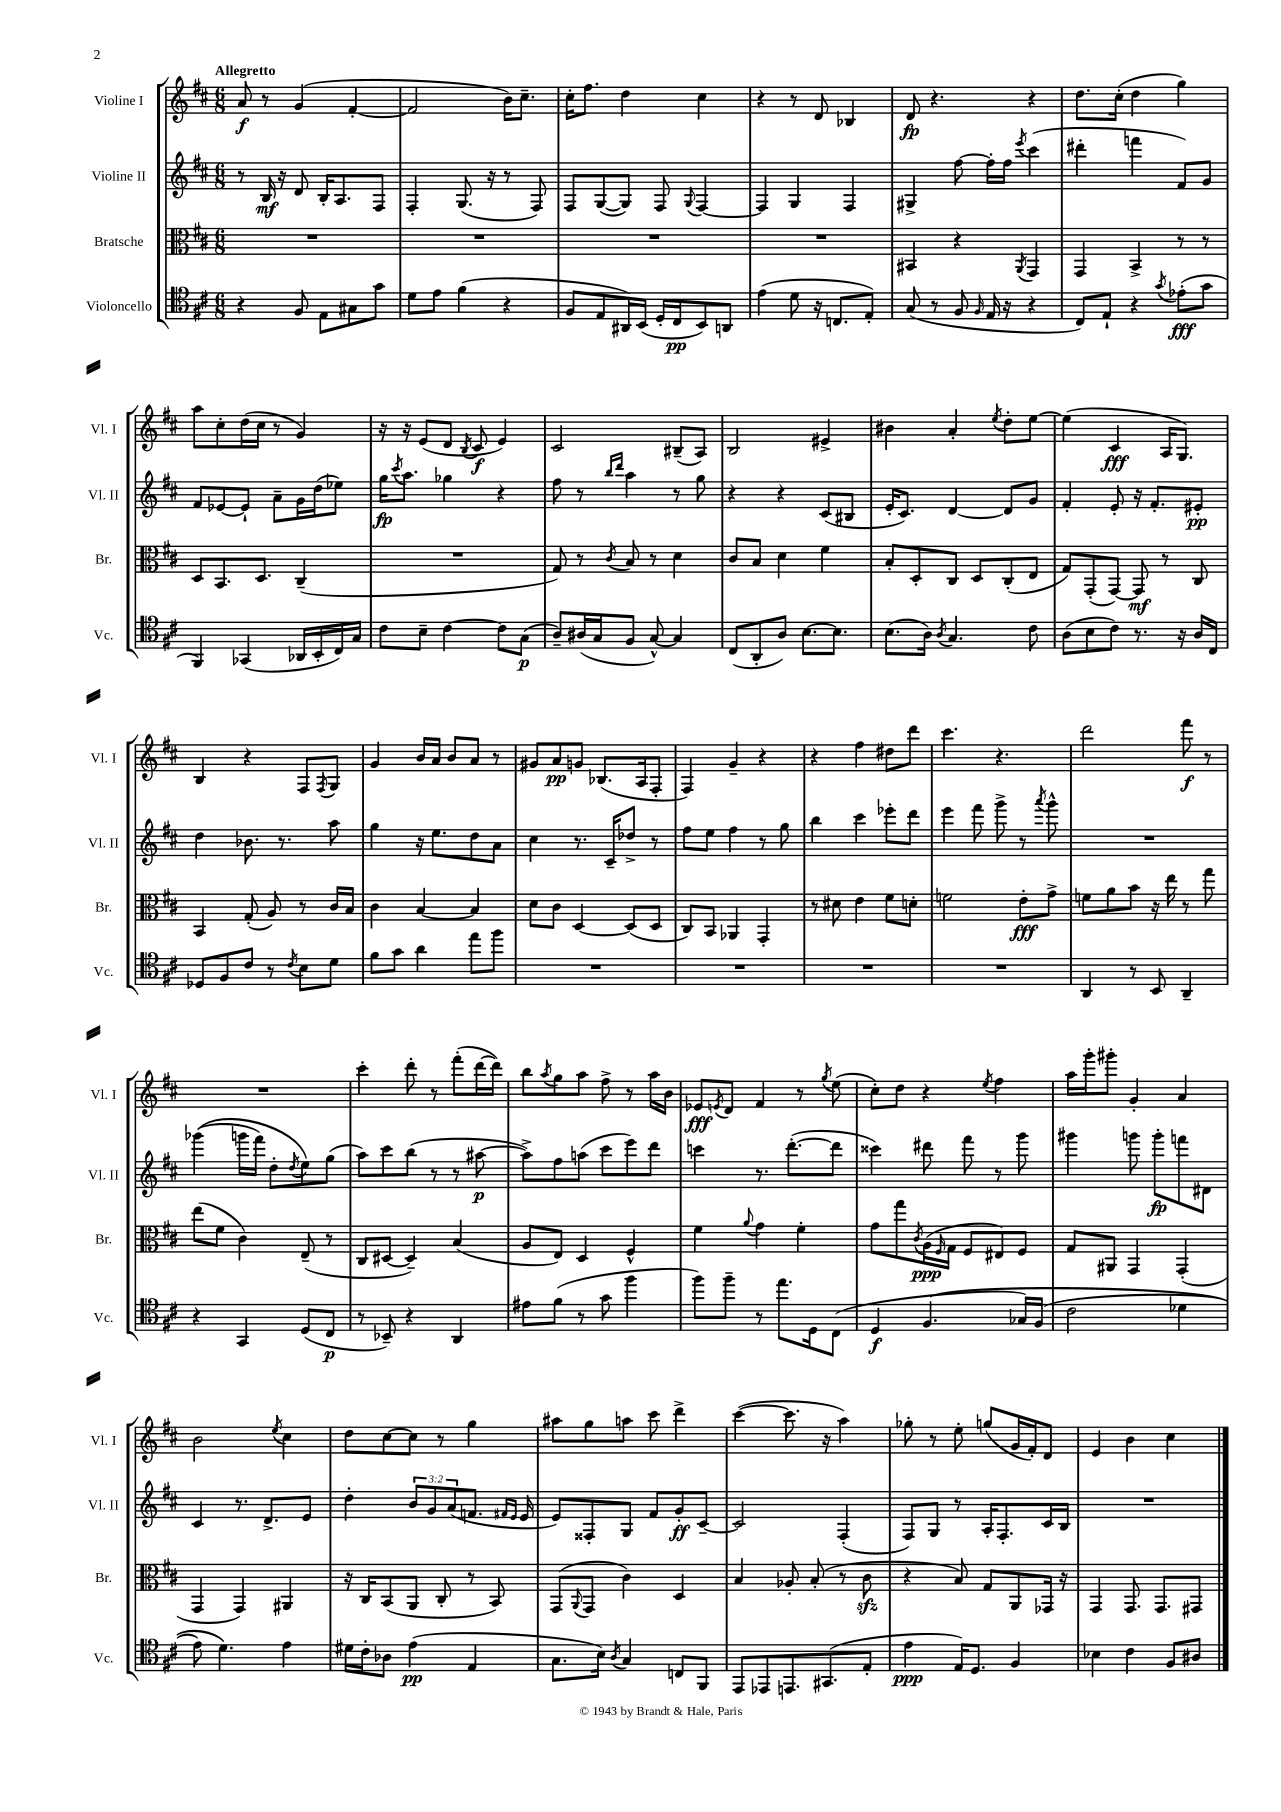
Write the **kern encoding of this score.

**kern	**kern	**kern	**kern
*staff4	*staff3	*staff2	*staff1
*clefC4	*clefC3	*clefG2	*clefG2
*k[f#c#]	*k[f#c#]	*k[f#c#]	*k[f#c#]
*M6/8	*M6/8	*M6/8	*M6/8
4r	2.r	8r	8a/
.	.	16B/	8r
.	.	16r	.
8F#/	.	8d/	(4g/
8E\L	.	16B'/LK	.
.	.	8.A/	.
8G#\	.	.	[4f#'/
8g\J	.	8F#/J	.
=	=	=	=
8d\L	2.r	4F#'/	2f#/]
8e\J	.	.	.
(4f#\	.	(8.G/	.
.	.	16r	.
4r	.	8r	16b\LK)
.	.	.	8.cc#~\J
.	.	8F#/)	.
=	=	=	=
8F#/L	2.r	8F#/L	16cc#'\LK
.	.	.	8.ff#\J
8E/	.	([8G/	.
16AA#/L)	.	8G/]J)	4dd\
(16BB/JJ	.	.	.
16D'/LL	.	8F#/	.
16C#/J	.	.	.
.	.	8qqG/	.
8BB/)	.	[4F#/	4cc#\
8AA/J	.	.	.
=	=	=	=
(4e\	2.r	4F#/]	4r
8d\	.	4G/	8r
16r	.	.	8d/
8.C/L	.	.	.
.	.	4F#/	4B-/
8E'/J)	.	.	.
=	=	=	=
(8G/	4BB#/	4G#^/	8d/
8r	.	.	4.r
8F#/	4r	[8ff#\	.
16qqF#/	.	.	.
16E/	.	16ff#'\]LL	.
16r	.	16ff#\JJ	.
.	8qAA/	8qeee/	.
4r	4GG/	(4ccc#\	4r
=	=	=	=
8C#/L)	4GG/	4ddd#'\	8.dd\L
8E`/J	.	.	.
.	.	.	(16cc#'\Jk
4r	4BB^/	4fff\	4dd\
8qg/	.	.	.
(8e-'\L	8r	8f#/L)	4gg\)
8g\J	8r	8g/J	.
=	=	=	=
4FF#/)	8D/L	8f#/L	8aa\L
.	8.BB/	[8e-/	8cc#'\
(4GG-/	.	8e-`/]J	(16dd\L
.	8.D/J	.	16cc#\JJ
.	.	8a~\L	8r
16AA-/LL	(4C#~/	16g\L	4g/)
16BB'/	.	(16dd\J	.
16C#/)	.	8ee-\J)	.
16G/JJ	.	.	.
=	=	=	=
8c#\L	2.r	16gg\LK	16r
.	.	8qccc#/	.
.	.	8.aa\J	16r
8B~\J	.	.	(8e/L
[4c#\	.	4gg-\	8d/J
.	.	.	8qB/
.	.	.	8c#/
8c#\]L	.	4r	4e/)
(8G\J	.	.	.
=	=	=	=
8A~/L)	8G/)	8ff#\	2c#/
(16A#/L	8r	8r	.
16G/J	.	.	.
.	.	16qqbb/LL	.
.	8qc#/	16qqddd/JJ	.
8F#/J	8B/	4aa\	.
[8G^^/)	8r	.	.
4G/]	4d\	8r	(8B#~/L
.	.	8gg\	8A/J)
=	=	=	=
(8C#/L	8c#/L	4r	2B/
8AA'/	8B/J	.	.
8A/J)	4d\	4r	.
[8.B\L	.	.	.
.	4f#\	(8c#/L	4e#^/
8.B\]J	.	.	.
.	.	8B#/J	.
=	=	=	=
(8.B\L	8B'/L	16e'/LK	4b#\
.	.	8.c#/J)	.
.	8D'/	.	.
16A\Jk)	.	.	.
8qA/	.	.	.
4.G/	8C#/J	[4d/	4a'/
.	8D/L	.	.
.	.	.	8qee/
.	(8C#'/	8d/]L	8dd'\L
8c#\	8E/J	8g/J	[8ee\J
=	=	=	=
(8A\L	8G/L)	4f#'/	(4ee\]
8B\	(8GG'/	.	.
8c#\J)	[8GG/J)	8e'/	4c#/
8.r	8GG/]	16r	.
.	.	8.f#'/L	.
.	8r	.	16A/LK
16r	.	.	8.G/J)
16A/LL	8C#/	8e#'/J	.
16C#/JJ	.	.	.
=	=	=	=
8D-/L	4BB/	4dd\	4B/
8F#/	.	.	.
8c#/J	(8G'/	8.b-\	4r
8r	8A/)	.	.
.	.	8.r	.
8qc#/	.	.	.
8B\L	8r	.	8F#/L
.	.	.	8qF#/
8d\J	16c#/LL	8aa\	8G/J
.	16B/JJ	.	.
=	=	=	=
8f#\L	4c#\	4gg\	4g/
8g\J	.	.	.
4a\	[4B/	16r	16b/LL
.	.	8.ee\L	16a/JJ
.	.	.	8b/L
8ee\L	4B/]	8dd\	8a/J
8ff#\J	.	8a\J	8r
=	=	=	=
2.r	8d\L	4cc#\	8g#/L
.	8c#\J	.	8a/
.	[4D/	8.r	8g/J
.	.	.	(8.B-/L
.	.	16c#~/LK	.
.	(8D/]L	8dd-^/J	.
.	.	.	16A/k
.	8D/J	8r	8F#'/J
=	=	=	=
2.r	8C#/L)	8ff#\L	4F#/)
.	8BB/J	8ee\J	.
.	4AA-/	4ff#\	4g~/
.	4GG'/	8r	4r
.	.	8gg\	.
=	=	=	=
2.r	8r	4bb\	4r
.	8d#\	.	.
.	4e\	4ccc#\	4ff#\
.	8f#\L	8eee-'\L	8dd#\L
.	8d'\J	8ddd\J	8ddd\J
=	=	=	=
2.r	2f\	4eee\	4.ccc#\
.	.	8fff#\	.
.	.	8ggg^\	4.r
.	8e'\L	8r	.
.	.	8qaaa/	.
.	8g^\J	8ggg^^\	.
=	=	=	=
4AA/	8f\L	2.r	2ddd\
.	8a\	.	.
8r	8b\J	.	.
8BB/	16r	.	.
.	16ee\	.	.
4AA~/	8r	.	8fff#\
.	8gg\	.	8r
=	=	=	=
4r	(8ee\L	&((4ggg-\	2.r
.	8f#\J	.	.
4GG/	4c#\)	16ggg\LL	.
.	.	16fff#\JJ)	.
.	.	8dd'\L	.
.	.	8qdd/	.
(8D/L	(8E~/	8ee\&)	.
8C#/J	8r	(8gg\J	.
=	=	=	=
8r	8C#/L	8aa\L)	4ccc#'\
8BB-~/)	[8D#/J	8ccc#\	.
4r	4D#~/])	(8bb\J	8ddd'\
.	.	8r	8r
4AA/	(4B/	8r	(8fff#'\L
.	.	[8aa#\	[16ddd\L
.	.	.	16ddd\]JJ)
=	=	=	=
8e#\L	8A/L	8aa#^\]L)	8bb\L
.	.	.	8qaa/
(8f#\J	8E/J)	8ff#\	8gg\
8r	4D/	(8aa\J	8aa\J
8g\	.	8ccc#\L	8ff#^\
4ff#\	4F#^^/	8eee\)	8r
.	.	8ddd\J	16aa\LL
.	.	.	16b\JJ
=	=	=	=
8ff#\L)	4f#\	4ccc\	8e-/L
.	.	.	8qe/
8ff#~\J	.	.	8d/J
.	8qqa/	.	.
8r	4g\	8.r	4f#/
8.ee\L	.	.	.
.	.	([8.ddd'\L	.
.	4f#'\	.	8r
16D\k	.	.	.
.	.	.	8qgg/
(8C#\J	.	8ddd\]J	(8ee\
=	=	=	=
4D/	8g\L	4ccc##\)	8cc#'\L)
.	8gg\	.	8dd\J
.	8qc#/	.	.
&(4.F#/	(16A\L	8ddd#\	4r
.	16qqF#/	.	.
.	16G\JJ	.	.
.	8F#/L	8fff#\	.
.	.	.	8qee/
.	8E#/)	8r	4ff#\
16G-/LL)	8F#/J	8ggg\	.
(16F#/JJ	.	.	.
=	=	=	=
2c#\	8G/L	4ggg#\	16aa\LL
.	.	.	16ggg'\J
.	8AA#/J	.	8ggg#'\J
.	4GG/	8ggg\	4g'/
.	.	8ggg'\L	.
4d-\	(4GG'/	8fff\	4a/
.	.	8d#\J	.
=	=	=	=
8e\)	4GG/	4c#/	2b\
4.d\&)	.	.	.
.	4GG/)	8.r	.
.	.	8.d^/L	.
.	.	.	8qee/
4e\	4AA#/	.	4cc#\
.	.	8e/J	.
=	=	=	=
16d#\LL	16r	4dd'\	8dd\L
16c#'\J	16C#/LK	.	.
8A-\J	(8BB/	.	[8cc#\
(4e\	8AA/J	12b/L	8cc#\]J
.	.	12g/	.
.	8C#'/	.	8r
.	.	(12a/	.
4E/	8r	8.f/J	4gg\
.	8BB/)	.	.
.	.	16qqf#/LL	.
.	.	16qqe/JJ	.
.	.	16e/	.
=	=	=	=
8.G\L	(8GG/L	8e/L)	8aa#\L
.	8qqAA/	.	.
.	8GG/J	8F##'/	8gg\
16B\Jk)	.	.	.
8qA/	.	.	.
4G/	4c#\)	8G/J	8aa\J
.	.	8f#/L	8ccc#\
8C/L	4D/	8g'/	4ddd^\
8FF#/J	.	[8c#~/J	.
=	=	=	=
8EE/L	4B/	2c#/]	([4ccc#\
8EE-/	.	.	.
8.EE/	8A-'/	.	8.ccc#\]
.	(8B'/	.	.
(8.GG#/	.	.	16r
.	8r	(4F#'/	4aa\)
8E'/J	8c#\	.	.
=	=	=	=
4e\	4r	8F#/L)	8gg-'\
.	.	8G/J	8r
16E/LK)	8B/)	8r	8ee'\
8.D/J	.	.	.
.	8G/L	16A'/LK	(8gg/L
.	.	8.F#'/	.
4F#/	8AA/	.	16g/L
.	.	.	16f#'/J)
.	16GG-/Jk	16c#/L	8d/J
.	16r	16B/JJ	.
=	=	=	=
4B-\	4GG/	2.r	4e/
4c#\	8.GG/	.	4b\
.	8.GG/L	.	.
8F#/L	.	.	4cc#\
8A#/J	8GG#/J	.	.
==	==	==	==
*-	*-	*-	*-
